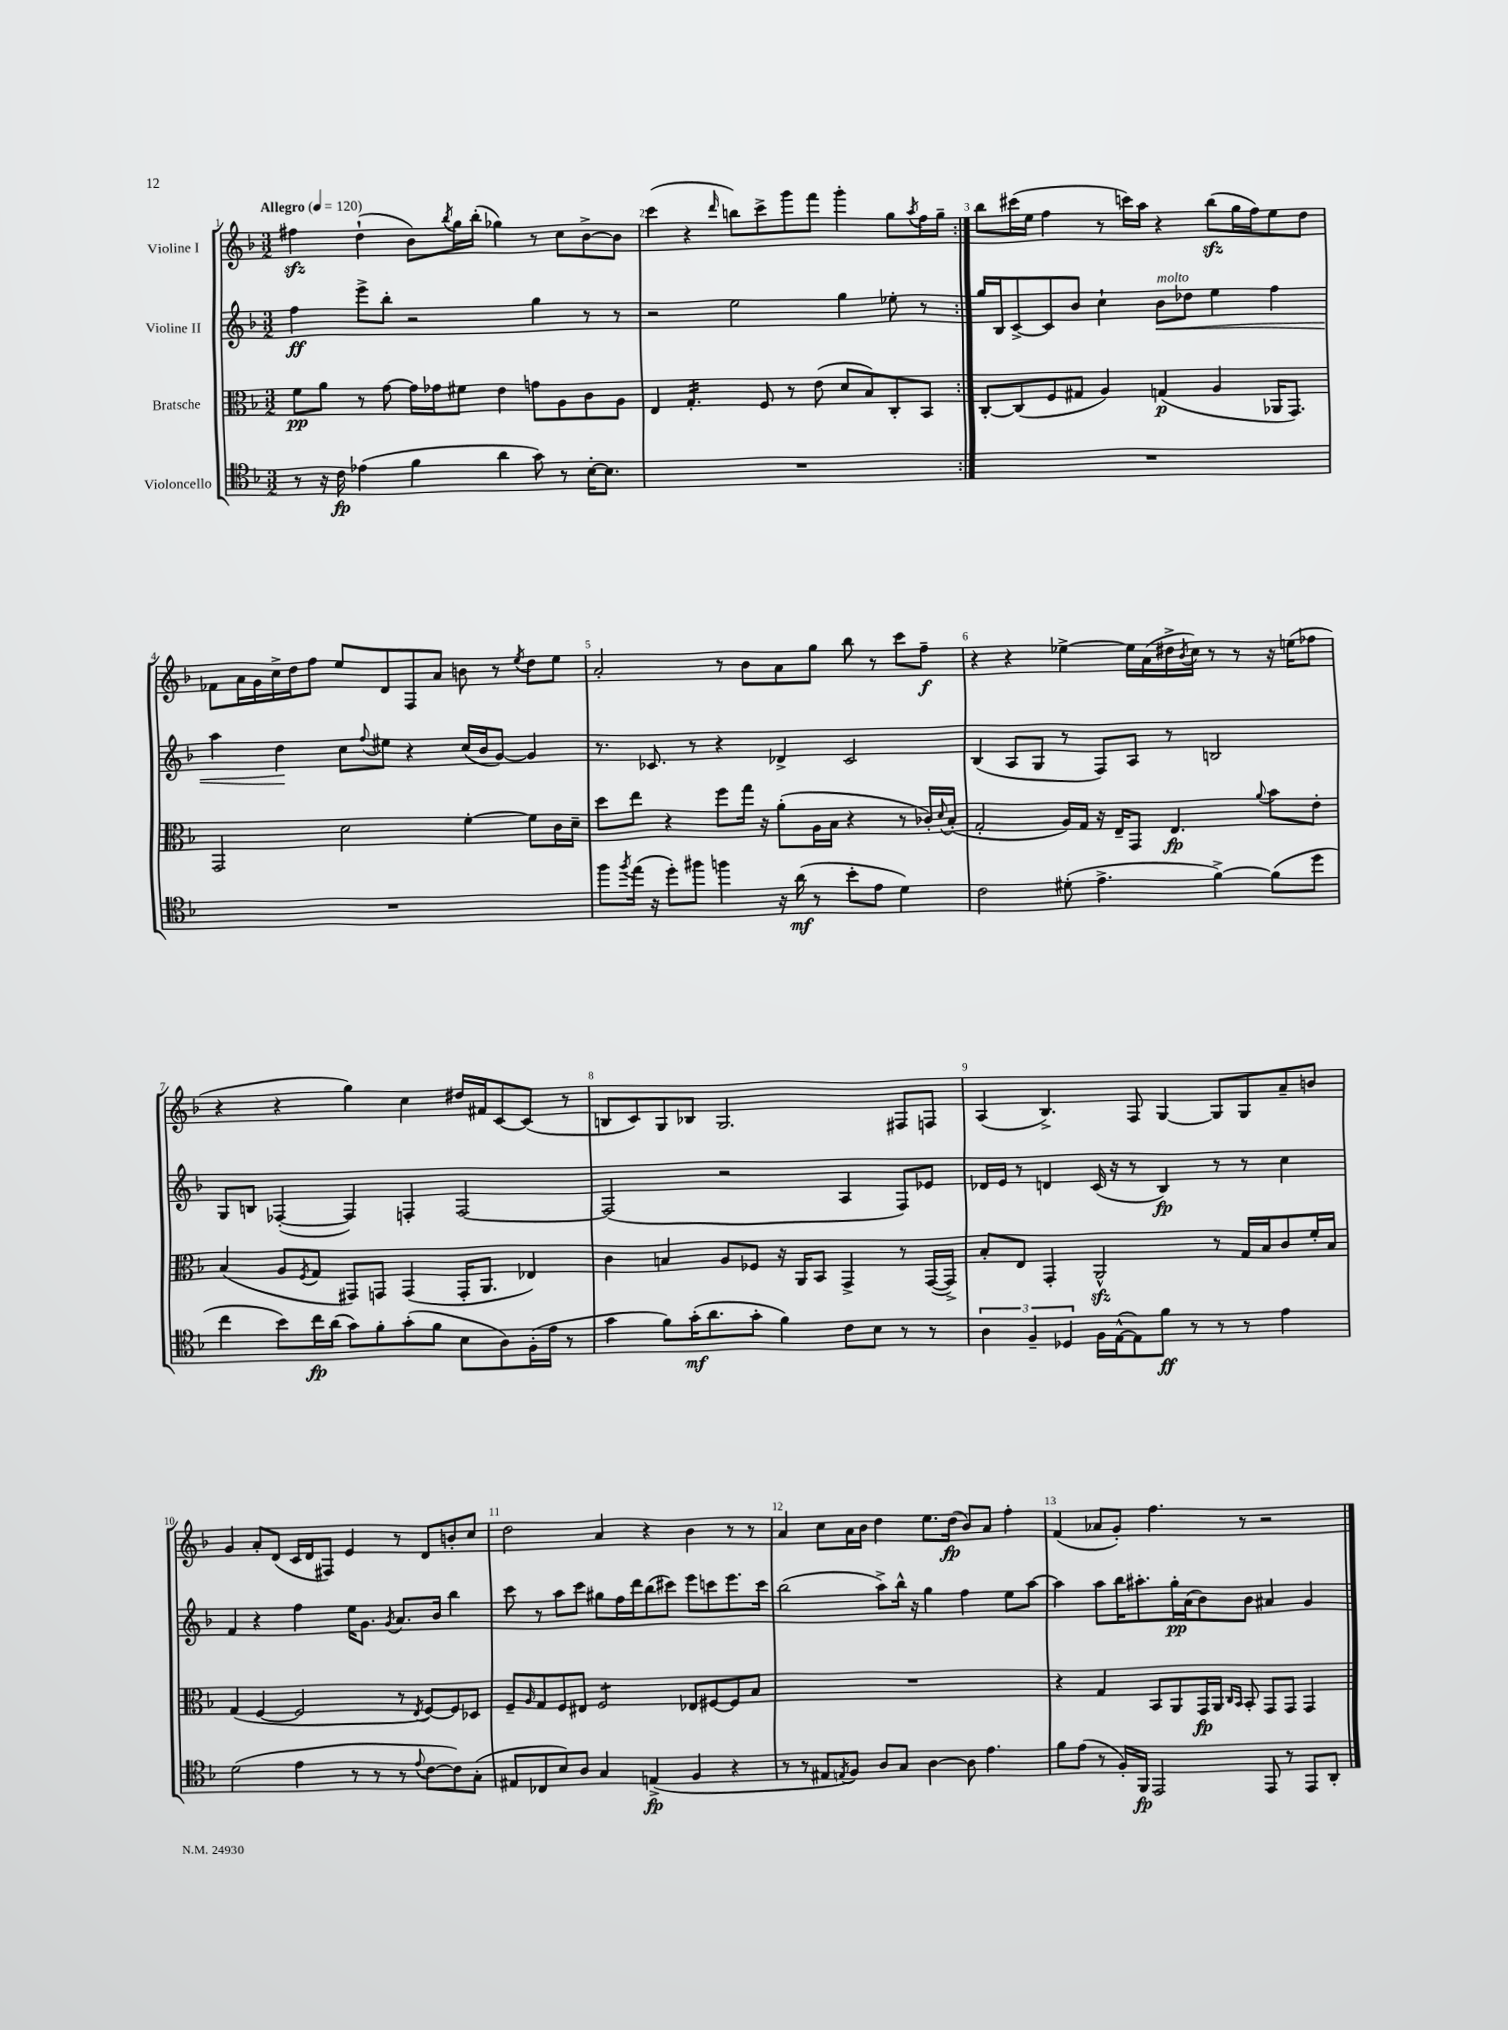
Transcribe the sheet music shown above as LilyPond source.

<<
\new StaffGroup <<
\new Staff = "s0" \with { instrumentName = "Violine I" } {
    \clef treble \key f \major \numericTimeSignature \time 3/2 \tempo "Allegro" 4 = 120
    \repeat volta 2 { fis''4\sfz d''4-!( bes'8) \acciaccatura { bes''8 } g''16 bes''16-.( ges''4) r8 c''8 bes'8~-> bes'8 |
    c'''4( r4 \grace { d'''16 } b''8) c'''8-> g'''8 f'''8 g'''4-. g''8 \acciaccatura { a''8 } f''16 g''16-- | }
    bes''8 cis'''16( e''16 f''4 r8 c'''16) a''16 r4 bes''8\sfz( g''16 f''16) e''8 d''8 |
    fes'8 a'16 g'16 c''16-> d''16 f''8 e''8 d'8 f8 a'8 b'8 r8 \acciaccatura { e''8 } d''8 e''8 |
    a'2-. r8 bes'8 a'8 g''8 bes''8 r8 c'''8 f''8--\f |
    r4 r4 ees''4~-> ees''16 a'16( dis''16-> \acciaccatura { bes'8 } c''16) r8 r8 r16 e''16( fes''8 |
    r4 r4 g''4) c''4 dis''16 fis'16 c'8~ c'8( r8 |
    b8 c'8) g8 bes8 g2. fis8 f8 |
    a4( bes4.->) f8 g4~ g8 g8 a'8-- b'8 |
    g'4 a'8-. d'8( c'16 d'16 fis8) e'4 r8 d'8 b'8-. c''8 |
    d''2 a'4 r4 bes'4 r8 r8 |
    a'4 c''8 a'16 bes'16 d''4 e''8. d''16\fp( bes'8) a'8 f''4-. |
    f'4( aes'8 g'8-.) f''4. r8 r2 \bar "|." |
}
\new Staff = "s1" \with { instrumentName = "Violine II" } {
    \clef treble \key f \major \numericTimeSignature \time 3/2
    \repeat volta 2 { f''4\ff e'''8-> bes''8-. r2 g''4 r8 r8 |
    r2 e''2 g''4 ees''8-. r8 | }
    g''16 bes16 c'8~-> c'8 bes'8 c''4-! bes'8\<^\markup { \italic "molto" } des''8 e''4 f''4 |
    a''4 d''4\! c''8 \appoggiatura { f''8 } eis''8 r4 c''16( bes'16 g'8~) g'4 |
    r8. ces'8. r8 r4 des'4-> ces'2 |
    bes4( a8 g8 r8 f8) a8 r8 b2 |
    g8 b8 fes4~-.( fes4) f4-. f2~ |
    f2( r2 a4 f8) ees'8 |
    des'16 e'16 r8 d'4 c'16( r16 r8 bes4\fp) r8 r8 c''4 |
    f'4 r4 f''4 e''16 g'8. \acciaccatura { g'8 } a'8. bes'16 bes''4 |
    c'''8 r8 a''8 c'''8 gis''8 f''16 d'''16 bes''8( cis'''8) e'''8 c'''8 e'''8. c'''16 |
    bes''2( a''8->) bes''16-^ r16 g''4 f''4 e''8 a''8~ |
    a''4 a''8 bes''16 ais''8.-. g''16-.\pp a'16( bes'8) bes'8 ais'4 g'4 \bar "|." |
}
\new Staff = "s2" \with { instrumentName = "Bratsche" } {
    \clef alto \key f \major \numericTimeSignature \time 3/2
    \repeat volta 2 { f'8\pp a'8 r8 g'8~ g'16 ges'16 fis'8 e'4 g'8 a8 c'8 a8 |
    e4 g4.:16-. f8 r8 e'8( d'8 bes8) c8-. bes,8 | }
    c8~-. c8( f8 gis8 a4) g4\p( a4 aes,16 g,8.) |
    g,2 d'2 f'4~-. f'8 c'16 d'16-- |
    d''8 e''8 r4 f''8 g''16 r16 a'8-.( a16 bes16 r4 r8 ces'16-.) \appoggiatura { d'8 } bes16-.( |
    g2-. a16) g16 r16 e16-- g,8 e4.\fp \appoggiatura { a'8 } bes'8 e'8-. |
    bes4( a8 \acciaccatura { f8 } g8 gis,8) g,8 g,4( g,16-. a,8. ees4) |
    c'4 b4 a8 fes8 r16 a,16 bes,8 g,4-> r8 g,16~( g,16->) |
    bes8-. e8 g,4-. a,2-^\sfz r8 g16 bes16 c'8 f'16-. bes16 |
    g4( f4~ f2 r8 \acciaccatura { e8 } f8~) f8 des8 |
    f8-- \grace { a16 } g8 f8 eis8 f2:8 ees8 fis8~ fis8 bes8 |
    R1. |
    r4 g4 bes,8 a,8 g,16\fp a,16 \grace { c16 bes,16 } bes,8-. g,8 g,8 g,4 \bar "|." |
}
\new Staff = "s3" \with { instrumentName = "Violoncello" } {
    \clef tenor \key f \major \numericTimeSignature \time 3/2
    \repeat volta 2 { r8 r16 c'16\fp ees'4( f'4 a'4 g'8) r8 bes16~-. bes8. |
    R1. | }
    R1. |
    R1. |
    f''8 \acciaccatura { f''8 } e''16( r16 d''8-.) fis''8 f''4 r16 a'16\mf( r8 bes'8-. e'8 d'4) |
    c'2 dis'8-.( e'4.-> f'4~->) f'8( d''8 |
    c''4 bes'8) c''16\fp a'16( g'8) f'8-. g'8-.( f'8 bes8 a8) f16-.( e'16 r8 |
    g'4 f'8) g'16-.\mf( a'8. g'8-. f'4) c'8 bes8 r8 r8 |
    \tuplet 3/2 { a4 f4-- des4 } f16 e16~-^( e8) f'8\ff r8 r8 r8 e'4 |
    d'2( e'4 r8 r8 r8 \appoggiatura { e'8 } c'8~ c'8) g8-.( |
    eis8 ces8 bes8) a8 g4 e4->\fp( f4 r4 |
    r8 r8 eis8 \acciaccatura { e8 } f8) a8 g8 a4~ a8 e'4. |
    f'8 e'8( r8 f16-.) f,16\fp e,2 e,8 r8 e,8 a,8-. \bar "|." |
}
>>
>>
\layout { \context { \Score \override BarNumber.break-visibility = ##(#f #t #t) barNumberVisibility = #all-bar-numbers-visible } }
